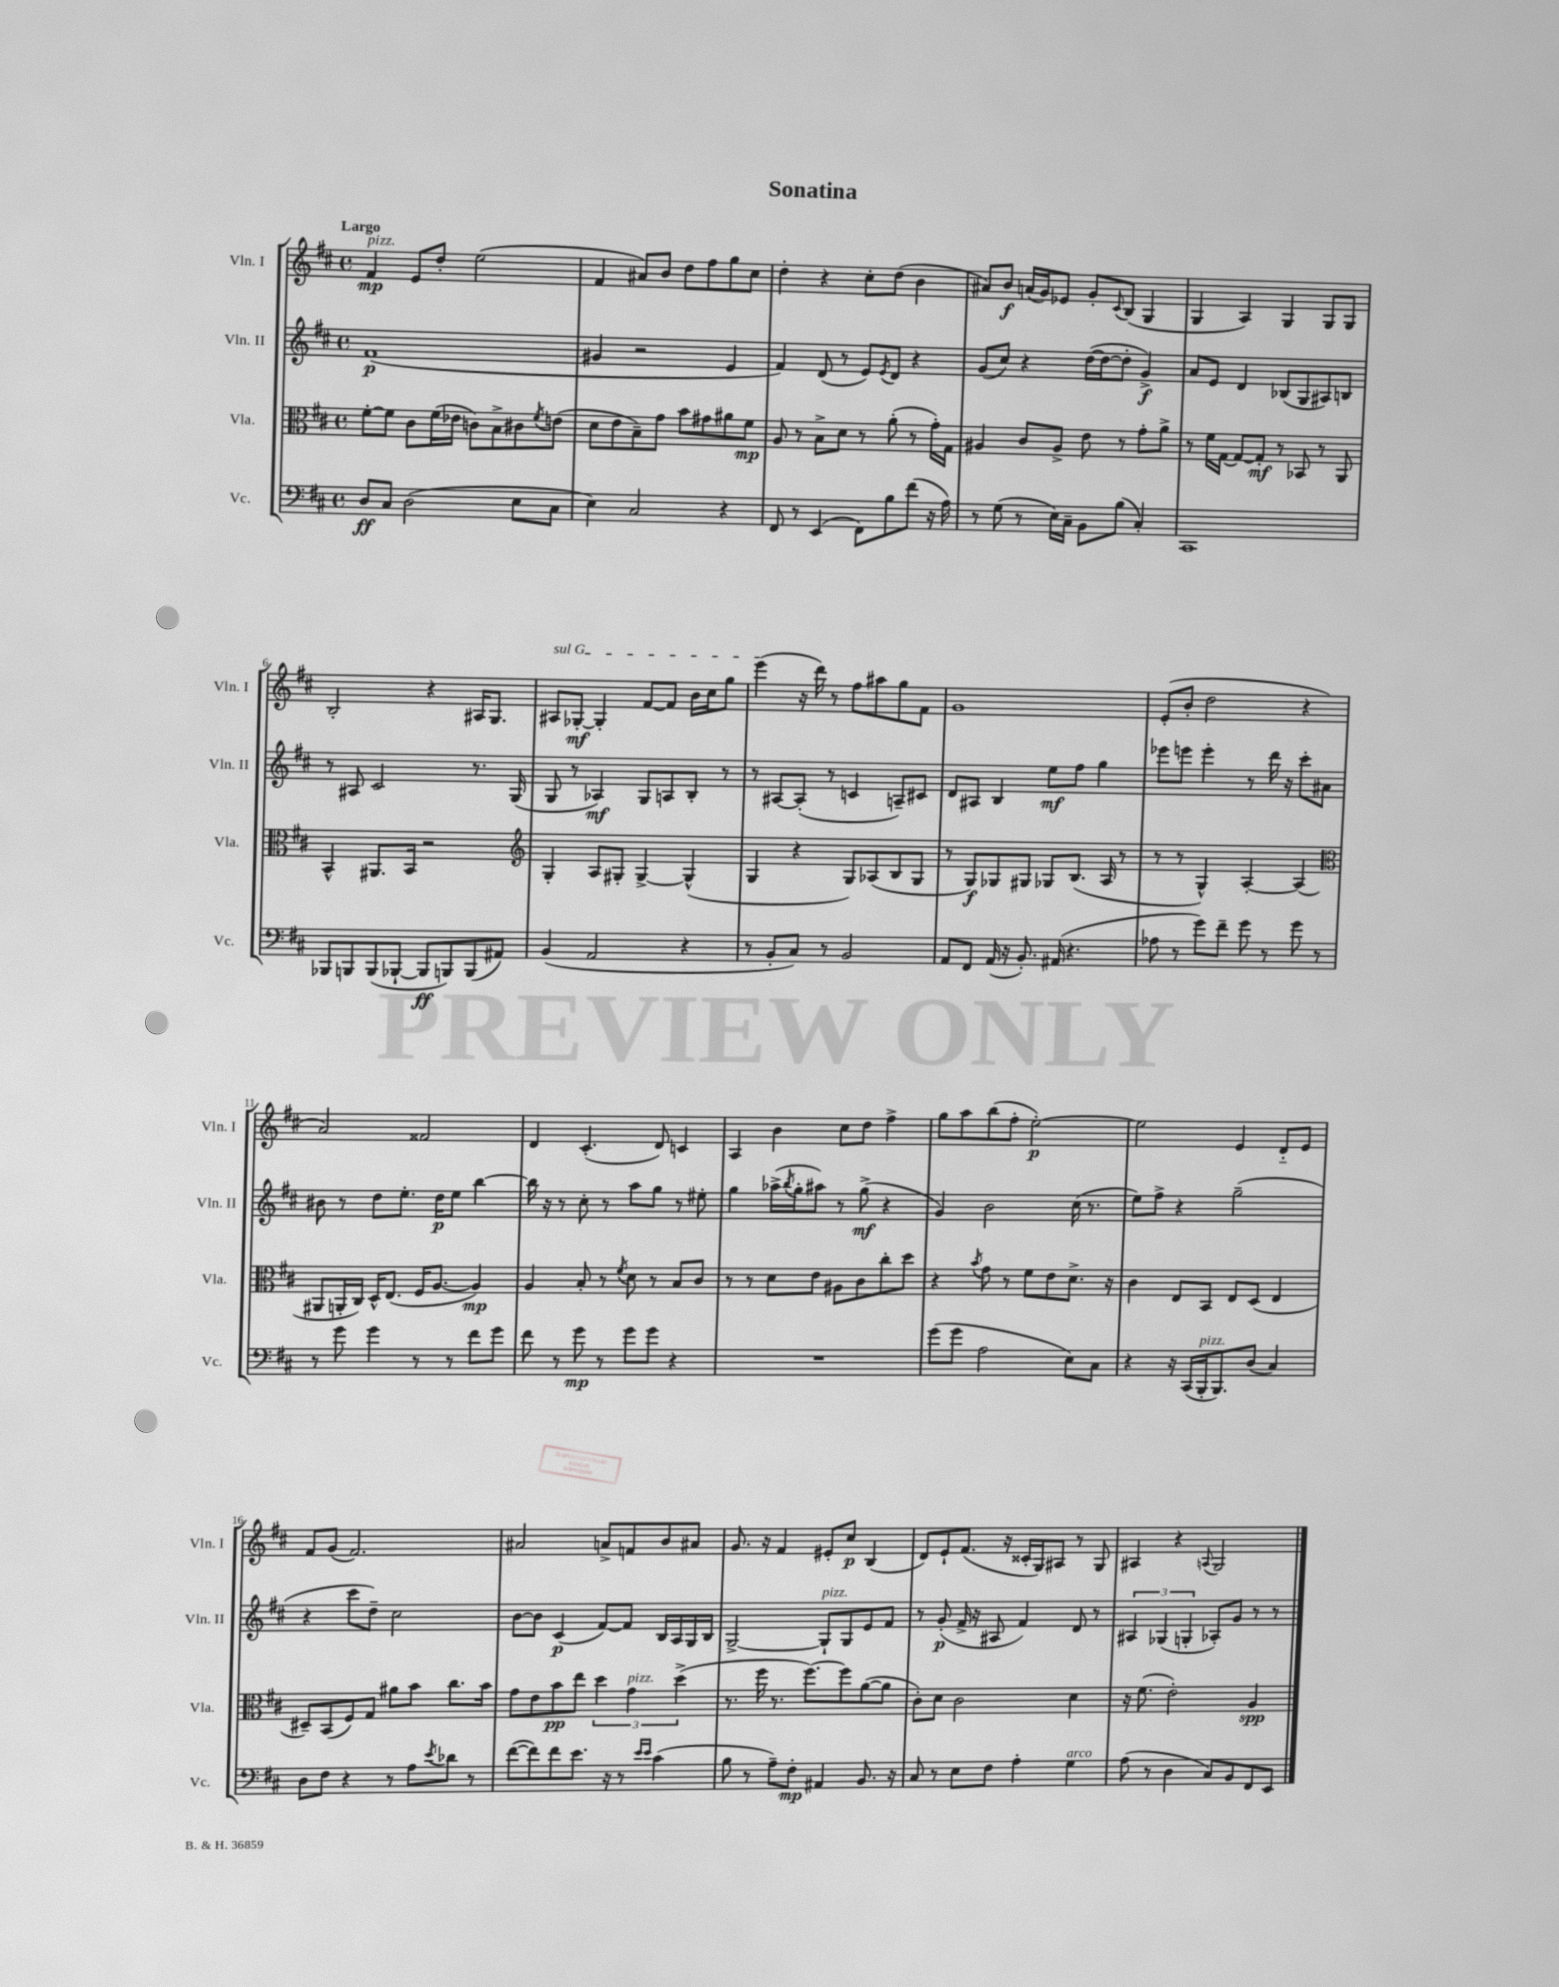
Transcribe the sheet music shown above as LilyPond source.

\header { title = "Sonatina" }
<<
\new StaffGroup <<
\new Staff = "s0" \with { instrumentName = "Vln. I" shortInstrumentName = "Vln. I" } {
    \clef treble \key d \major \defaultTimeSignature \time 4/4 \tempo "Largo"
    fis'4\mp^\markup { \italic "pizz." } e'8 d''8-. e''2( |
    fis'4 ais'8) b'8 d''8 fis''8 g''8 cis''8 |
    d''4-. r4 cis''8-. d''8( b'4 |
    ais'8) b'8\f a'16( g'16) ees'8 g'8-. \appoggiatura { cis'8 } b8( g4 |
    g4 a4) g4 g8 g8 |
    b2-. r4 ais16 g8. |
    \once \override TextSpanner.bound-details.left.text = \markup { \italic "sul G" } ais8\startTextSpan ges8~-.\mf ges4-. fis'8~ fis'8 b'16 cis''16 g''8 |
    e'''4\stopTextSpan( r16 d'''16) r8 fis''8 ais''8 g''8 fis'8 |
    g'1 |
    e'8-.( b'8-. d''2 r4 |
    a'2) fisis'2 |
    d'4 cis'4.-.( d'8) c'4 |
    a4 b'4 cis''8 d''8 fis''4-> |
    g''8 a''8 b''8( fis''8-. e''2~-.\p) |
    e''2 e'4 d'8-_ e'8 |
    fis'8 g'8( fis'2.) |
    ais'2 a'8-> f'8 b'8 ais'8 |
    g'8. r16 fis'4 eis'8-. cis''8\p b4( |
    d'8) e'8-! fis'8.( r16 cisis'16-. g16) ais8 r8 g8 |
    ais4 r4 \appoggiatura { a8 } g2 \bar "|." |
}
\new Staff = "s1" \with { instrumentName = "Vln. II" shortInstrumentName = "Vln. II" } {
    \clef treble \key d \major \defaultTimeSignature \time 4/4
    fis'1\p( |
    gis'4 r2 e'4 |
    fis'4) d'8( r8 e'8) \acciaccatura { e'8 } d'8 r4 |
    g'8( cis''8) r4 d''16~( d''16~ d''8-. g'4->\f) |
    a'8 e'8 d'4 bes8( g8 ais8) b8 |
    r8 ais8 cis'2 r8. g16( |
    g8 r8 aes4\mf) g8 a8 b8-. r8 |
    r8 ais8~ ais8-.( r8 c'4 a8--) cis'8 |
    d'8 ais8 b4 e''8\mf fis''8 g''4 |
    ees'''8 e'''8 e'''4-. r8 d'''16 r16 cis'''8-. ais'8 |
    bis'8 r8 d''8 e''8.-. d''16\p e''8 b''4~ |
    b''16 r16 r8 cis''8-. r8 a''8 g''8 r8 eis''8-. |
    g''4 aes''16->( \acciaccatura { b''8 } g''16-. ais''8) r8 g''8->\mf( r4 |
    g'4) b'2 cis''16( r8. |
    e''8) fis''8-> r4 g''2--( |
    r4 cis'''8 d''8--) cis''2 |
    b'8~ b'8 cis'4\p( fis'8~) fis'8 b16 a16 g16 b16 |
    g2~-> g8-!^\markup { \italic "pizz." } g8 e'8 fis'8 |
    r8 g'8-.\p( fis'16-> r16 ais8 fis'4) d'8 r8 |
    \tuplet 3/2 { ais4 ges4( g4-. } aes8-.) g'8 r8 r8 \bar "|." |
}
\new Staff = "s2" \with { instrumentName = "Vla." shortInstrumentName = "Vla." } {
    \clef alto \key d \major \defaultTimeSignature \time 4/4
    fis'8~-. fis'8 cis'8 fis'16( ees'16 c'8) b8-> cis'8 \acciaccatura { fis'8 } e'8( |
    d'8 e'8 b8--) g'8 b'8 gis'8 ais'8 fis'8\mp |
    a8 r8 b8-> d'8 r8 a'8-.( r8 g'16-.) g16 |
    ais4 cis'8 ais8-> e'8 r8 g'8-. a'8-> |
    r8 fis'16 g16~ g8~ g8-.\mf r8 bes,8 r8 a,8 |
    b,4-^ ais,8. b,16 r2 |
    \clef treble g4-. a8 gis8-. gis4~-> gis4-^( |
    g4 r4 g8) aes8( b8 g8 |
    r8 g8\f) ges8 gis8 ges8 b8.( a16 r8 |
    r8 r8 g4-^) a4~-. a4( |
    \clef alto ais,8 a,16-. cis16) d16-^ e8.( fis16 a8.~ a4\mp) |
    a4 b8-. r8 \acciaccatura { fis'8 } d'8 r8 b8 cis'8 |
    r8 r8 d'8 e'8 ais8 cis'8 cis''8-. d''8 |
    r4 \acciaccatura { b'8 } g'8 r8 fis'8 e'8 d'8.-> r16 |
    cis'4 e8 b,8 e8 d8( e4 |
    dis8--) b,8( fis8) g8 ais'8 b'8 cis''8. b'16 |
    g'8 e'8 b'8\pp e''8 \tuplet 3/2 { d''4 g'4^\markup { \italic "pizz." } d''4->( } |
    r8. fis''16 r8. fis''8.~) fis''8 a'8~( a'8 |
    cis'8-.) d'8 cis'2 d'4 |
    r16 fis'8.( e'2-.) a4\spp \bar "|." |
}
\new Staff = "s3" \with { instrumentName = "Vc." shortInstrumentName = "Vc." } {
    \clef bass \key d \major \defaultTimeSignature \time 4/4
    d8\ff cis8 d2( e8 cis8 |
    e4) cis2 r4 |
    fis,8 r8 e,4( fis,8) b8 fis'8( r16 a16) |
    r8 g8( r8 e16) cis16-- b,8 b8( cis4-.) |
    cis,1 |
    bes,,8 b,,8 b,,8( bes,,8~-! bes,,8\ff b,,8) b,,8( ais,8) |
    b,4( a,2 r4 |
    r8 b,8-. cis8) r8 b,2 |
    a,8 fis,8 a,16( r16 b,8.-.) ais,16( r4. |
    aes8 r8 g'8) fis'8-- g'8 r8 g'8 r8 |
    r8 g'8 g'4 r8 r8 fis'8 g'8 |
    fis'8 r8 g'8\mp r8 g'8 g'8 r4 |
    R1 |
    g'8( g'8 a2 e8) cis8 |
    r4 r16 cis,16( b,,16-.^\markup { \italic "pizz." } b,,8.) d8( cis4) |
    d8 fis8 r4 r8 a8 \acciaccatura { e'8 } des'8 r8 |
    fis'8~( fis'8) fis'8 e'8. r16 r8 \grace { e'16 e'16 } cis'4( |
    b8 r8 a8--) fis8-.\mp ais,4 b,8. r16 |
    cis8 r8 e8 fis8 a4-. g4^\markup { \italic "arco" } |
    a8( r8 d4 cis8) b,8 fis,8 e,8 \bar "|." |
}
>>
>>
